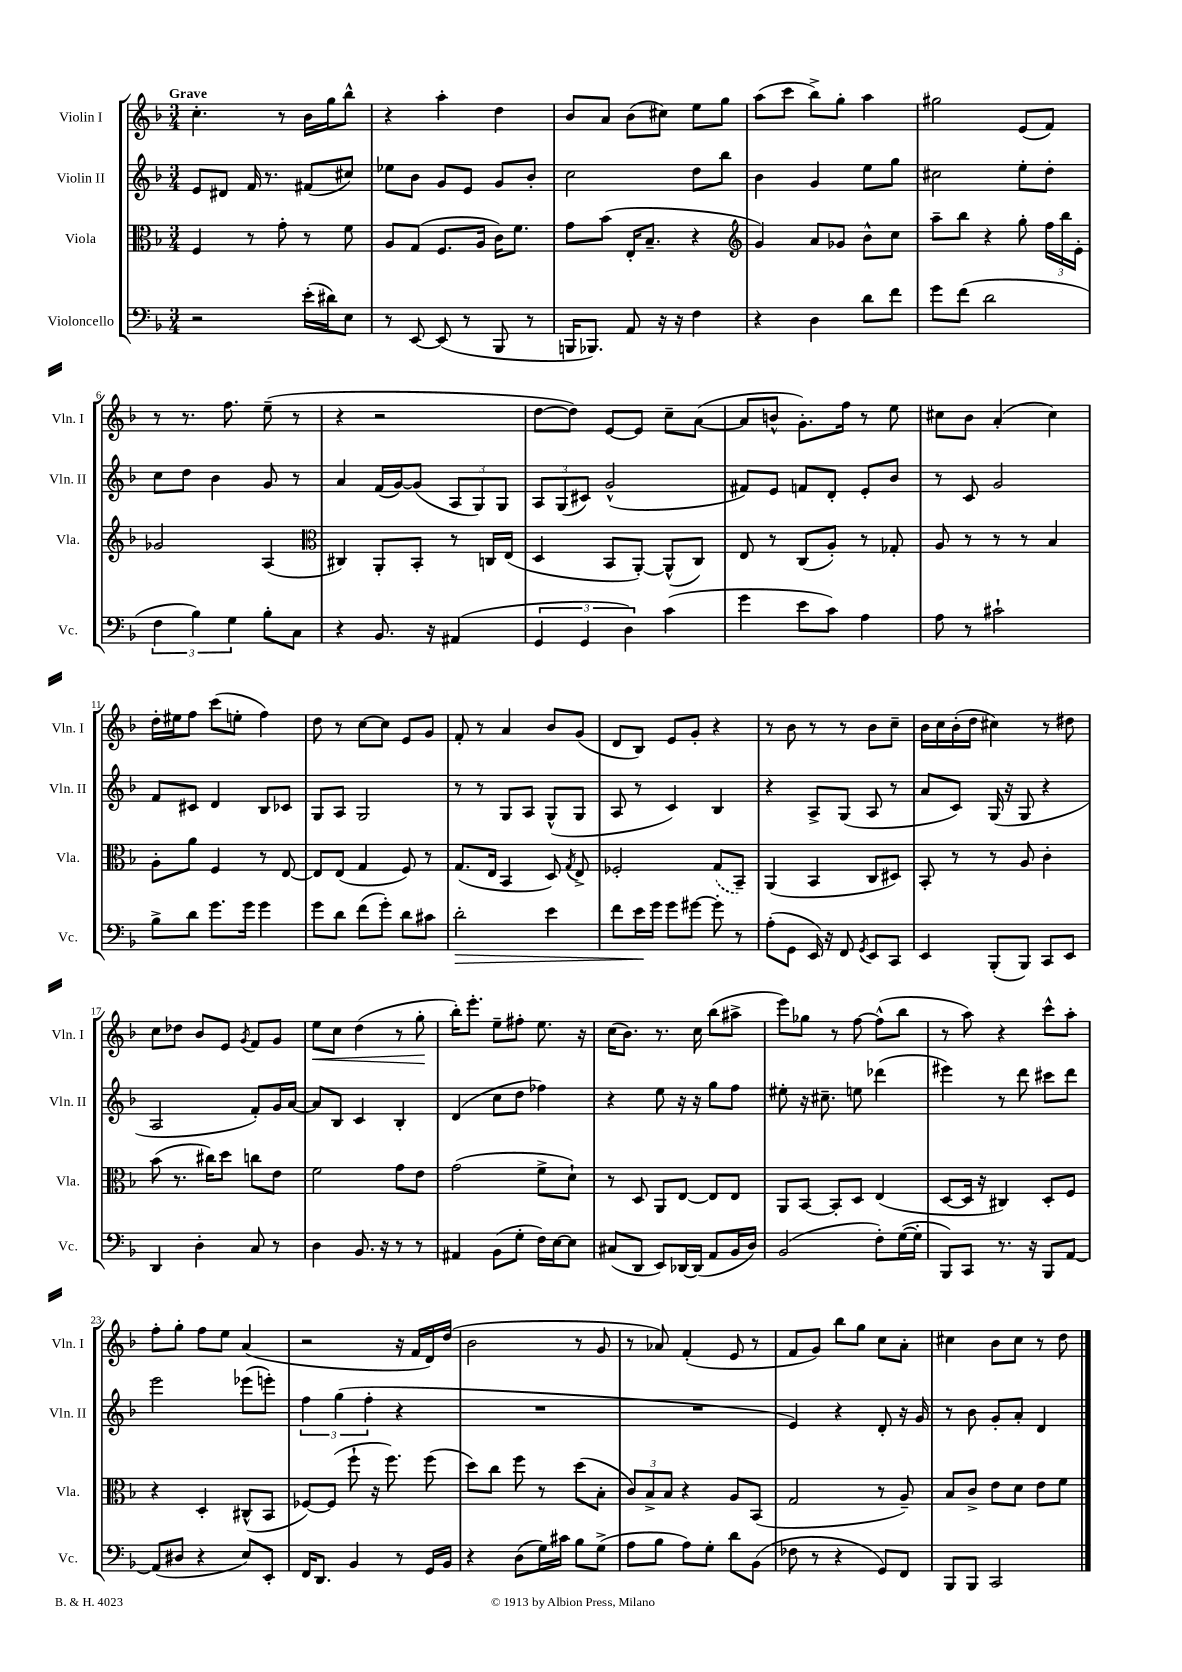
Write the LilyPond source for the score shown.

<<
\new StaffGroup <<
\new Staff = "s0" \with { instrumentName = "Violin I" shortInstrumentName = "Vln. I" } {
    \clef treble \key f \major \numericTimeSignature \time 3/4 \tempo "Grave"
    \autoBeamOff c''4.-. r8 bes'16[ g''16 bes''8]-^ |
    r4 a''4-. d''4 |
    bes'8[ a'8] bes'8[( cis''8]) e''8[ g''8] |
    a''8[( c'''8] bes''8[->) g''8]-. a''4 |
    gis''2 e'8[( f'8]) |
    r8 r8. f''8. e''8--( r8 |
    r4 r2 |
    d''8[~ d''8]) e'8[~ e'8] c''8[-- a'8]~( |
    a'8[ b'8]-^ g'8.[-.) f''16] r8 e''8 |
    cis''8[ bes'8] a'4-.( cis''4) |
    d''16[-. eis''16 f''8] c'''8[( e''8]-. f''4) |
    d''8 r8 c''8[~ c''8] e'8[ g'8] |
    f'8-. r8 a'4 bes'8[ g'8]( |
    d'8[ bes8]) e'8[ g'8]-. r4 |
    r8 bes'8 r8 r8 bes'8[ c''8]-- |
    bes'16[ c''16 bes'16-.( d''16] cis''4) r8 dis''8 |
    c''8[ des''8] bes'8[ e'8] \acciaccatura { g'8 } f'8[ g'8] |
    e''8[\< c''8] d''4( r8 g''8-.\! |
    bes''16[-.) e'''8.]-. e''8[-- fis''8]-. e''8. r16 |
    c''16[( bes'8.]) r8. c''16 bes''8[( ais''8]-> |
    e'''8[) ges''8] r8 f''8~ f''8[-^( bes''8] |
    r8 a''8) r4 c'''8[-^ a''8]-. |
    f''8[-. g''8]-. f''8[ e''8] a'4( |
    r2 r16 f'16[ d'16) d''16]( |
    bes'2 r8 g'8 |
    r8 aes'8) f'4-.( e'8 r8 |
    f'8[ g'8]) bes''8[ g''8] c''8[ a'8]-. |
    cis''4 bes'8[ cis''8] r8 d''8 \bar "|." |
}
\new Staff = "s1" \with { instrumentName = "Violin II" shortInstrumentName = "Vln. II" } {
    \clef treble \key f \major \numericTimeSignature \time 3/4
    \autoBeamOff e'8[ dis'8] f'16 r8. fis'8[( cis''8]) |
    ees''8[ bes'8] g'8[ e'8] g'8[ bes'8]-. |
    c''2 d''8[ bes''8] |
    bes'4 g'4 e''8[ g''8] |
    cis''2 e''8[-. d''8]-. |
    c''8[ d''8] bes'4 g'8 r8 |
    a'4 f'16[( g'16~) g'8]( \tuplet 3/2 { a8[ g8) g8] } |
    \tuplet 3/2 { a8[ g8( cis'8]) } g'2-^( |
    fis'8[) e'8] f'8[ d'8]-. e'8[-. bes'8] |
    r8 c'8 g'2 |
    f'8[ cis'8] d'4 bes8[ ces'8] |
    g8[ a8] g2 |
    r8 r8 g8[ a8] g8[-^( g8] |
    a8 r8 c'4) bes4 |
    r4 a8[-> g8]( a8 r8 |
    a'8[ c'8]) g16( r16 g8 r4 |
    a2 f'8[-.) g'16 a'16]~ |
    a'8[ bes8] c'4 bes4-. |
    d'4( c''8[ d''8] fes''4) |
    r4 e''8 r16 r16 g''8[ f''8] |
    eis''8-. r16 cis''8.-- e''8 des'''4( |
    eis'''4) r8 d'''8 cis'''8[ d'''8] |
    e'''2 ees'''8[( e'''8]-.) |
    \tuplet 3/2 { f''4 g''4( f''4-. } r4 |
    R2. |
    R2. |
    e'4) r4 d'8-. r16 g'16 |
    r8 bes'8 g'8[-. a'8]-. d'4 \bar "|." |
}
\new Staff = "s2" \with { instrumentName = "Viola" shortInstrumentName = "Vla." } {
    \clef alto \key f \major \numericTimeSignature \time 3/4
    \autoBeamOff f4 r8 g'8-. r8 f'8 |
    a8[ g8]( f8.[ a16] c'16[) f'8.] |
    g'8[ bes'8]( e16[-. bes8.]-- r4 |
    \clef treble g'4) a'8[ ges'8] bes'8[-^ c''8] |
    a''8[-- bes''8] r4 g''8-. \tuplet 3/2 { f''16[ bes''16 e'16]-. } |
    ges'2 a4( |
    \clef alto cis4) a,8[-. bes,8]-. r8 c16[ e16]( |
    d4 bes,8[ a,8]~-.) a,8[-^( c8]) |
    e8 r8 c8[( a8]-.) r8 ges8-. |
    a8 r8 r8 r8 bes4 |
    a8[-. a'8] f4 r8 e8~ |
    e8[ e8]( g4 f8) r8 |
    g8.[( e16] bes,4 d8) \acciaccatura { g8 } e8-> |
    fes2-. \once \slurDashed g8[( bes,8]--) |
    a,4( bes,4 c8[ dis8]) |
    bes,8-. r8 r8 a8 c'4-. |
    bes'8( r8. cis''16[) d''8] c''8[ e'8] |
    f'2 g'8[ e'8] |
    g'2( f'8[-> d'8]-!) |
    r8 d8 a,8[ e8]~ e8[ e8] |
    a,8[ bes,8]~ bes,8[-. d8] e4( |
    d8[~ d16] r16 cis4) d8[-. f8] |
    r4 d4-. cis8[-^( bes,8] |
    fes8[~) fes8]( f''8-! r16 f''8.) f''8( |
    d''8[) c''8] f''8 r8 d''8[( bes8]-. |
    \tuplet 3/2 { c'8[) bes8-> bes8] } r4 a8[ bes,8]( |
    g2 r8 a8--) |
    bes8[ c'8]-> e'8[ d'8] e'8[ f'8] \bar "|." |
}
\new Staff = "s3" \with { instrumentName = "Violoncello" shortInstrumentName = "Vc." } {
    \clef bass \key f \major \numericTimeSignature \time 3/4
    \autoBeamOff r2 e'16[-.( dis'16) e8] |
    r8 e,8~ e,8( r8 bes,,8 r8 |
    b,,16[ bes,,8.]) a,8 r16 r16 f4 |
    r4 d4 d'8[ f'8] |
    g'8[ f'8]( d'2 |
    \tuplet 3/2 { f4 bes4) g4 } bes8[-. c8] |
    r4 bes,8. r16 ais,4( |
    \tuplet 3/2 { g,4 g,4 d4) } c'4( |
    g'4 e'8[ c'8]) a4 |
    a8 r8 cis'2-! |
    bes8[-> d'8] g'8.[ g'16] g'4 |
    g'8[ d'8] f'8[( g'8]-.) d'8[ cis'8] |
    d'2-.\> e'4 |
    f'8[ e'16\! g'16] g'8[ gis'8]~ gis'8-. r8 |
    a8[-.( g,8] e,16) r16 f,8 \acciaccatura { g,8 } e,8[ c,8] |
    e,4 bes,,8[-.( bes,,8]) c,8[ e,8] |
    d,4 d4-. c8 r8 |
    d4 bes,8. r16 r8 r8 |
    ais,4 bes,8[( g8]-. f16[) e16~ e8] |
    cis8[( d,8] e,8[) des,16~ des,16]( a,8[ bes,16 d16]) |
    bes,2( f8[-.) g16~( g16]-. |
    bes,,8[) c,8] r8. r16 bes,,8[ a,8]~ |
    a,8[( dis8] r4 e8[) e,8]-. |
    f,16[ d,8.] bes,4 r8 g,16[ bes,16] |
    r4 d8[( g16) cis'16] bes8[ g8]->( |
    a8[ bes8] a8[) g8]-. d'8[ bes,8]( |
    fes8 r8 r4 g,8[) f,8] |
    bes,,8[ bes,,8] c,2 \bar "|." |
}
>>
>>
